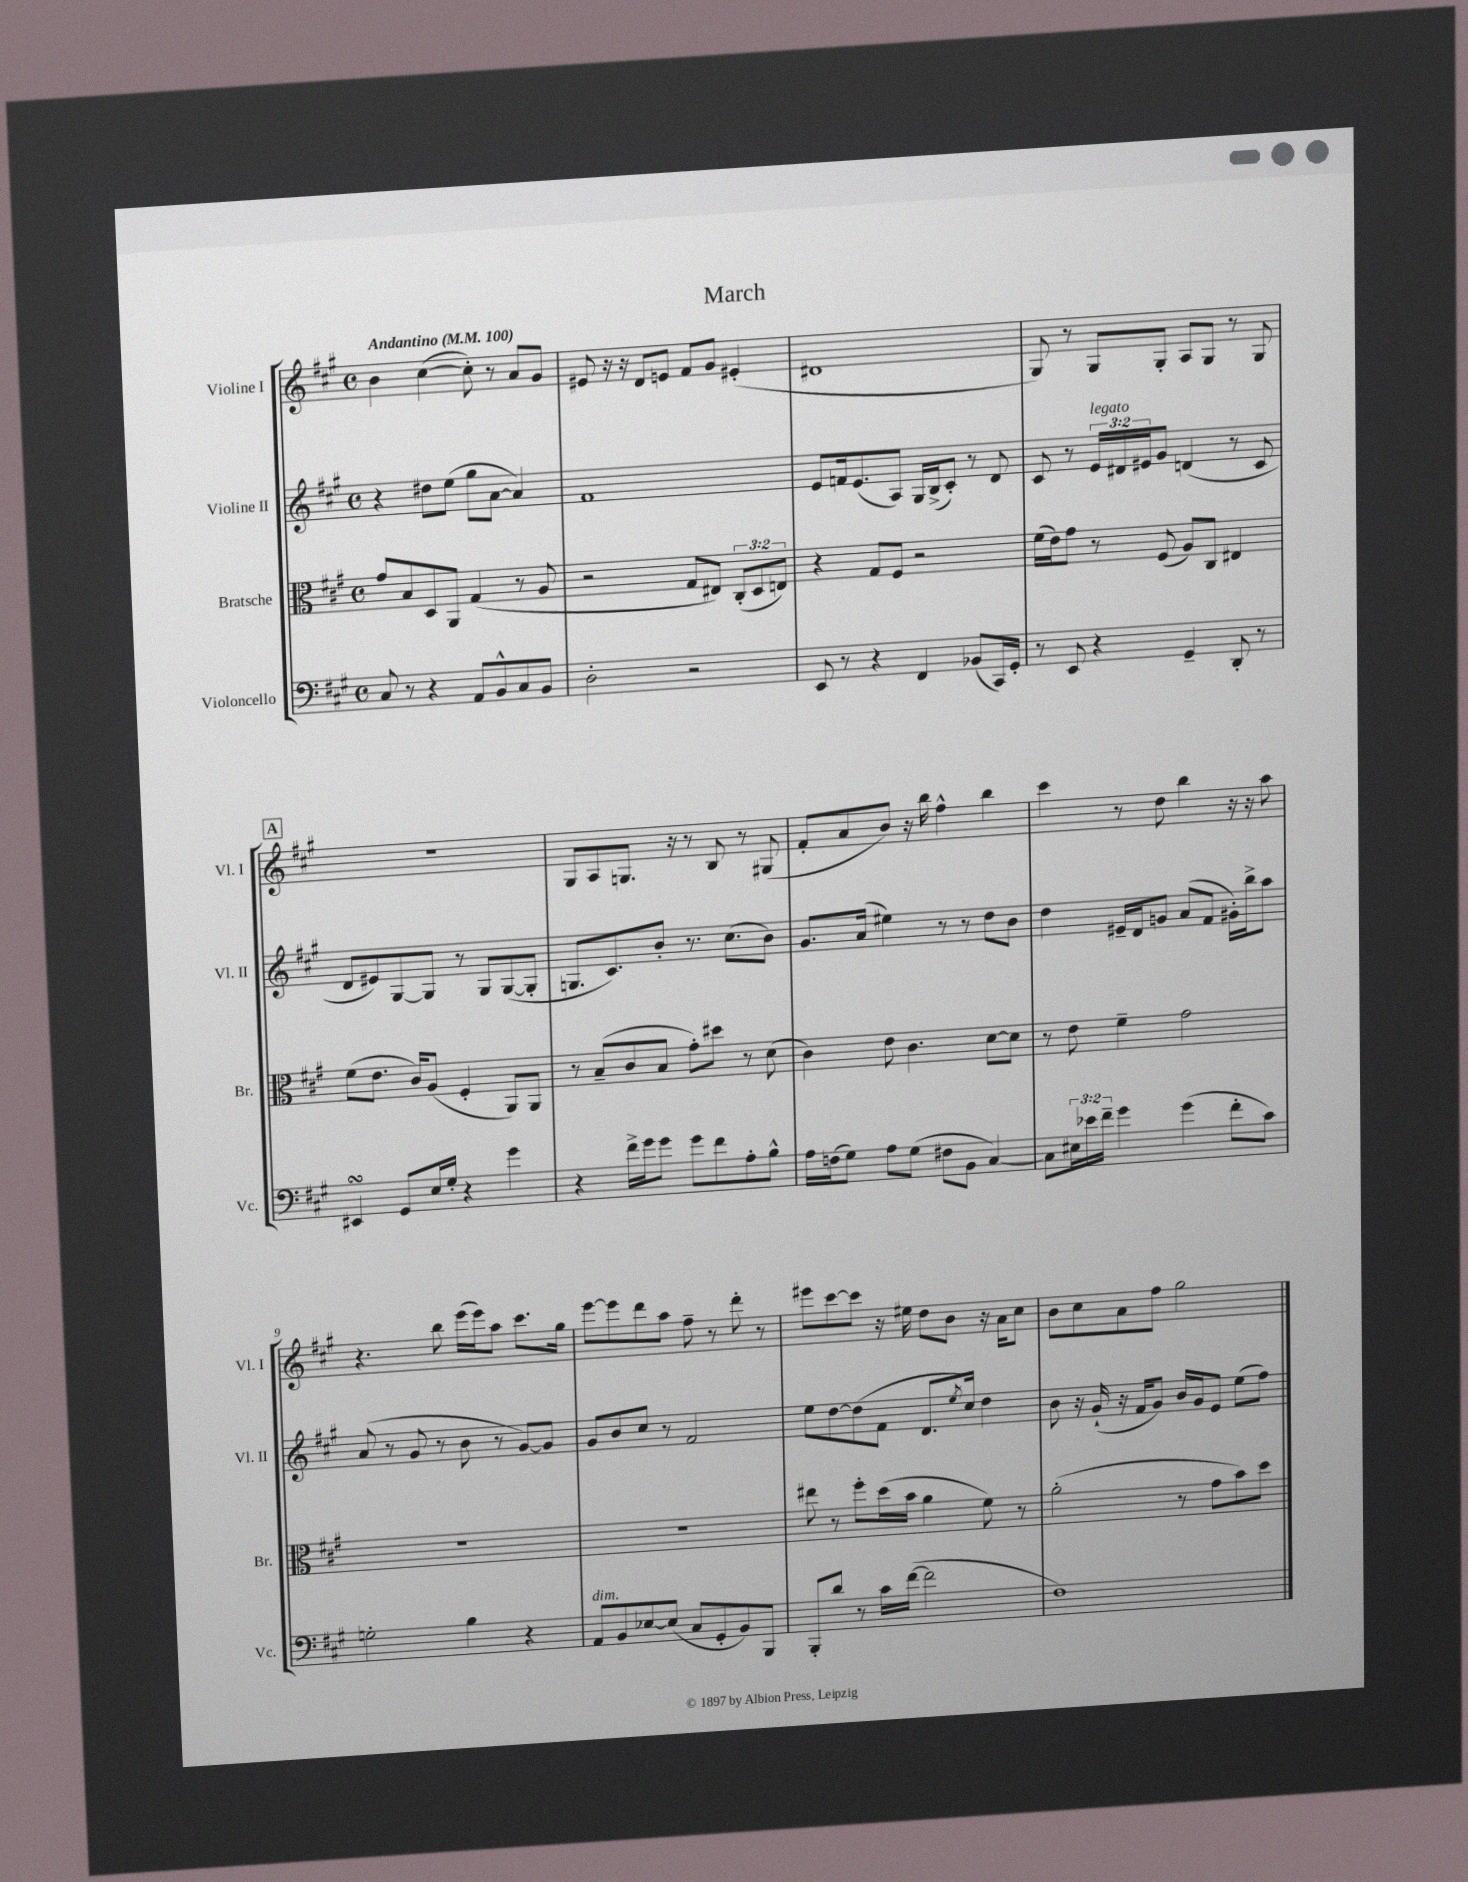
\header { title = "March" }
<<
\new StaffGroup <<
\new Staff = "s0" \with { instrumentName = "Violine I" shortInstrumentName = "Vl. I" } {
    \clef treble \key a \major \defaultTimeSignature \time 4/4 \tempo "Andantino" 4 = 100
    b'4 cis''4~( cis''8-.) r8 a'8 gis'8 |
    eis'8 r16 r16 d'8 e'8 fis'8 gis'8 eis'4-.( |
    dis'1 |
    gis8) r8 gis8 gis8-. a8 gis8 r8 gis8 |
    \mark \markup { \box "A" } R1 |
    gis8 a8 g8. r16 r8 b8 r8 gis8( |
    fis'8-. a'8 b'8) r16 b''16 fis''4-^ b''4 |
    cis'''4 r8 d''8 b''4 r16 r16 a''8 |
    r4. b''8 e'''16( e'''16) a''8 cis'''8. gis''16 |
    e'''8~ e'''8 d'''8 a''8 fis''8-- r8 d'''8-. r8 |
    eis'''8 cis'''8~ cis'''8 r16 eis''16 d''8 b'8 r16 a'16 cis''8 |
    b'8 cis''8 a'8 fis''8 gis''2 \bar "|." |
}
\new Staff = "s1" \with { instrumentName = "Violine II" shortInstrumentName = "Vl. II" } {
    \clef treble \key a \major \defaultTimeSignature \time 4/4 \override Staff.TupletNumber.text = #tuplet-number::calc-fraction-text
    r4 dis''8 e''8( gis''8 a'8~ a'4) |
    fis'1 |
    e'8 f'16 e'8.( a8) gis16 b16->( cis'8-.) r8 d'8 |
    cis'8 r8 \tuplet 3/2 { e'16^\markup { \italic "legato" } dis'16 eis'16 } gis'8 d'4( r8 cis'8 |
    \mark \markup { \box "A" } d'8 eis'8) gis8~ gis8 r8 gis8 gis8~( gis8-. |
    g8. cis'8.) b'8-. r8. cis''8.( b'8) |
    gis'8. a'16( eis''4) r8 r8 d''8 b'8 |
    d''4 eis'16-- d'16 g'8 a'8( fis'8 gis'16-.) b''16-> a''8 |
    a'8( r8 gis'8 r8 b'8 r8 gis'8~) gis'8 |
    gis'8 b'8 cis''8 r8 fis'2 |
    e''8 d''8~ d''8( fis'8 d'8. \acciaccatura { e''8 } cis''16) d''4 |
    b'8 r16 gis'16-!( r16 fis'16 gis'8) b'16 gis'16 e'8 e''8( fis''8) \bar "|." |
}
\new Staff = "s2" \with { instrumentName = "Bratsche" shortInstrumentName = "Br." } {
    \clef alto \key a \major \defaultTimeSignature \time 4/4 \override Staff.TupletNumber.text = #tuplet-number::calc-fraction-text
    gis'8 b8 d8 a,8 gis4( r8 a8 |
    r2 gis8 eis8) \tuplet 3/2 { cis8-.( d8 e8) } |
    r4 gis8 fis8 r2 |
    fis'16( e'16) gis'8 r8 fis8( a8) cis8 eis4 |
    \mark \markup { \box "A" } fis'8( e'8. cis'16) a8( fis4-. a,8) a,8 |
    r8 b8--( cis'8 b8 gis'8-.) dis''8 r8 d'8( |
    cis'4) e'8 cis'4. d'8~ d'8 |
    r8 e'8 fis'4-- gis'2 |
    R1 |
    R1 |
    eis''8 r8 fis''8-. d''16( b'16 a'4 fis'8) r8 |
    a'2-.( r8 gis'8 b'8) d''8 \bar "|." |
}
\new Staff = "s3" \with { instrumentName = "Violoncello" shortInstrumentName = "Vc." } {
    \clef bass \key a \major \defaultTimeSignature \time 4/4 \override Staff.TupletNumber.text = #tuplet-number::calc-fraction-text
    cis8 r8 r4 a,8 b,8-^ cis8 b,8 |
    d2-. r2 |
    e,8 r8 r4 fis,4 bes,8( cis,16) gis,16-. |
    r8 e,8 r4 gis,4-- d,8-. r8 |
    \mark \markup { \box "A" } eis,4\turn gis,8 e16 gis16-. r4 gis'4 |
    r4 fis'16-> gis'16 gis'8 gis'8 fis'8 a8-. b8-^ |
    a16 f16( gis8) a8 gis8( fis8 b,8 cis4~) |
    cis8 \tuplet 3/2 { eis16 ees'16 fis'16-- } gis'4 gis'4( fis'8-. cis'8) |
    g2-. b4 r4 |
    a,8^\markup { \italic "dim." } b,8 ees8~ ees8( cis8 gis,8-. b,8) b,,8 |
    b,,8-. d'8 r8 cis'16 fis'16~( fis'2 |
    fis1) \bar "|." |
}
>>
>>
